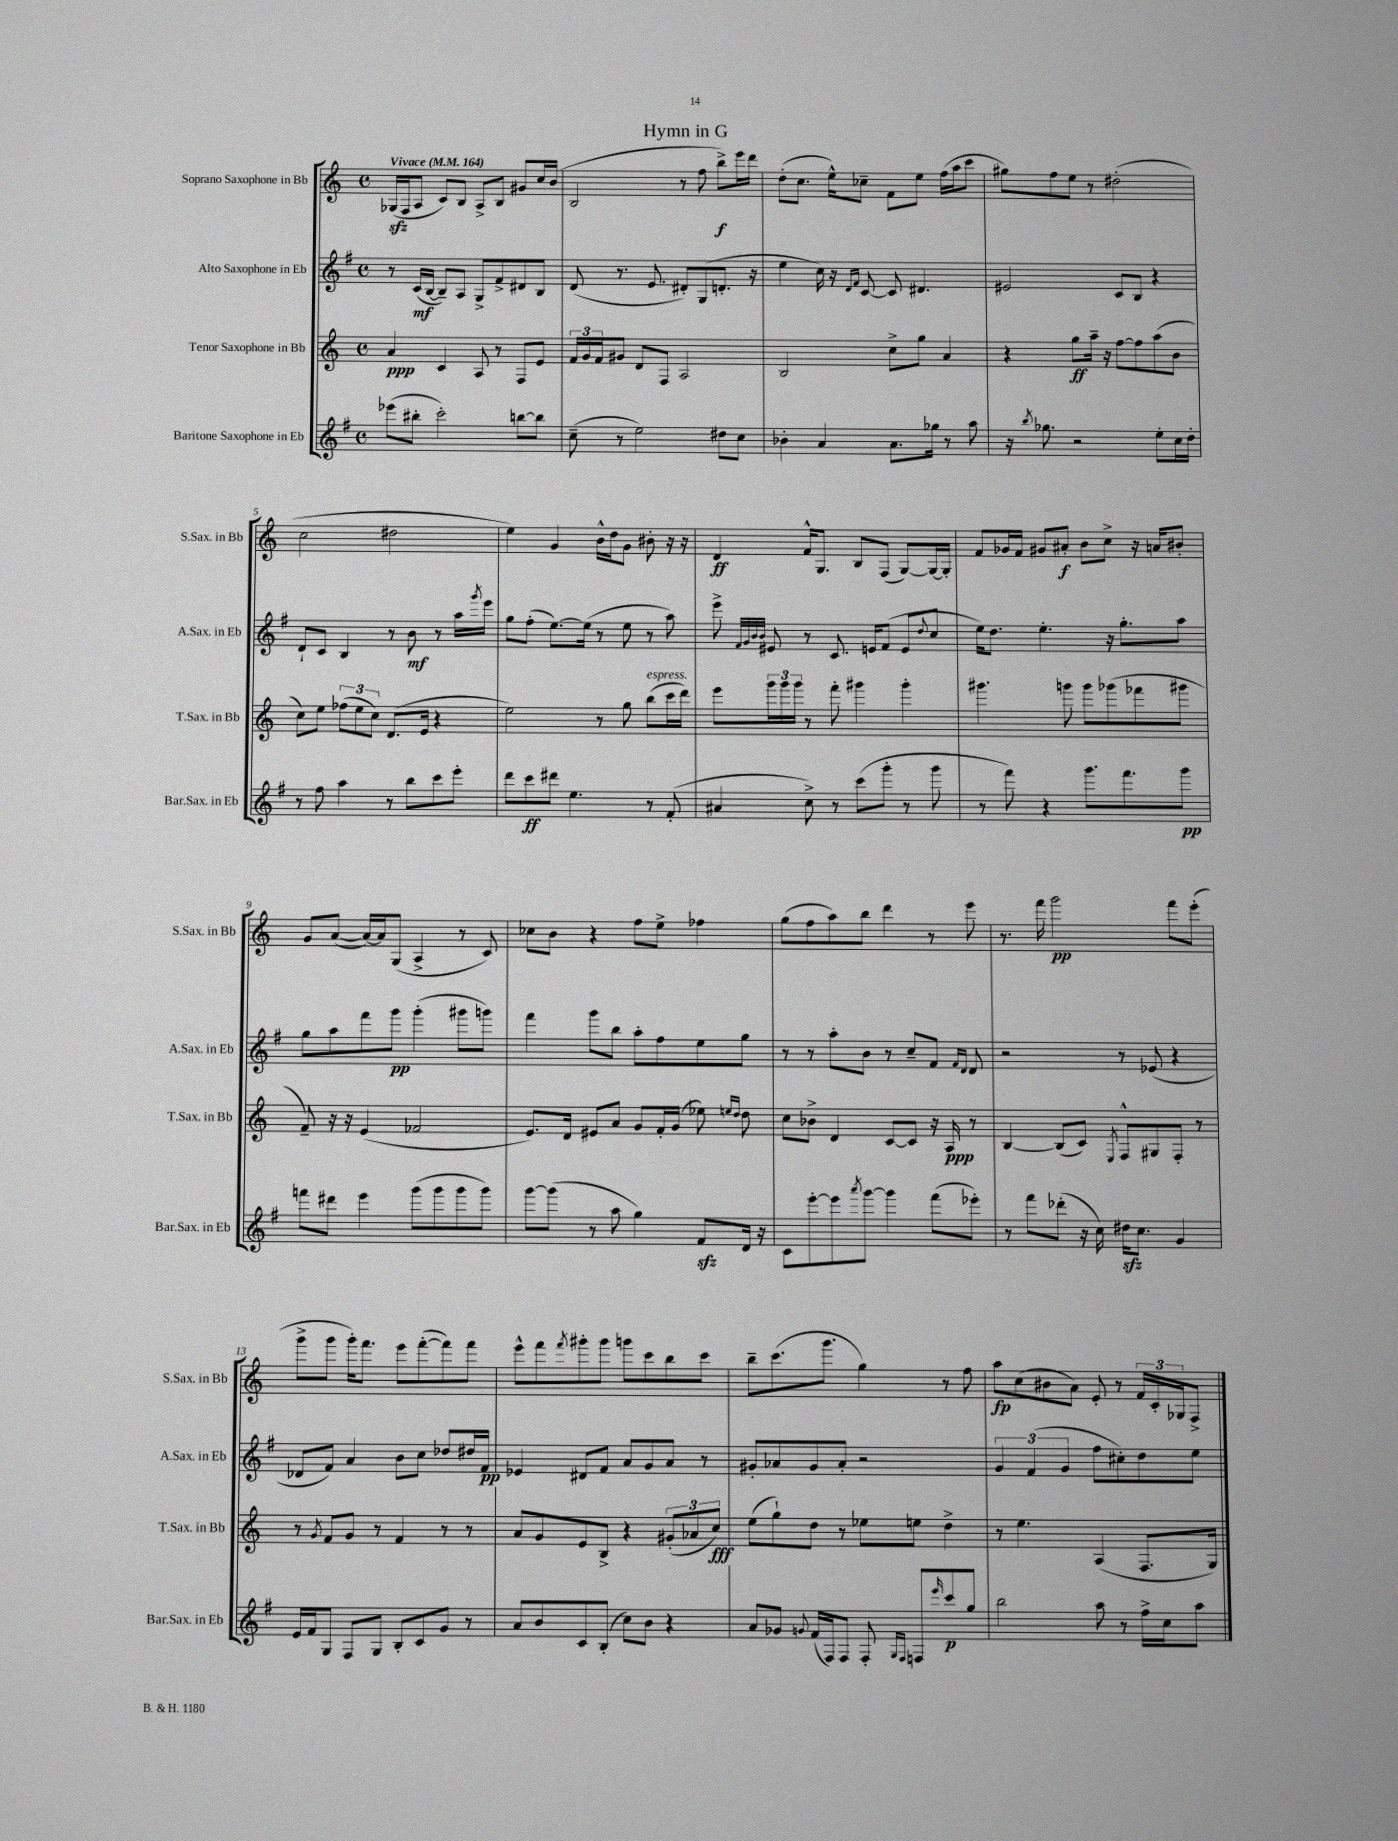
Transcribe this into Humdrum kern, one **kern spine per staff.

**kern	**dynam	**kern	**dynam	**kern	**dynam	**kern	**dynam
*part4	*part4	*part3	*part3	*part2	*part2	*part1	*part1
*staff4	*staff4	*staff3	*staff3	*staff2	*staff2	*staff1	*staff1
*I"Baritone Saxophone in Eb	*	*I"Tenor Saxophone in Bb	*	*I"Alto Saxophone in Eb	*	*I"Soprano Saxophone in Bb	*
*I'Bar.Sax. in Eb	*	*I'T.Sax. in Bb	*	*I'A.Sax. in Eb	*	*I'S.Sax. in Bb	*
*clefG2	*	*clefG2	*	*clefG2	*	*clefG2	*
*k[f#]	*	*k[]	*	*k[f#]	*	*k[]	*
*M4/4	*	*M4/4	*	*M4/4	*	*M4/4	*
*met(c)	*	*met(c)	*	*met(c)	*	*met(c)	*
*MM164	*	*MM164	*	*MM164	*	*MM164	*
=1	=1	=1	=1	=1	=1	=1	=1
!	!	!	!	!	!	!LO:TX:a:B:t=Vivace	!
(8eee-X\L	.	4a/	ppp	8r	.	(16G-Xzz/LL	.
.	.	.	.	.	.	16F/J	.
8bb#X'\J	.	.	.	(16c/LL	mf	8A/J	.
.	.	.	.	[16B/JJ	.	.	.
2ccc'\)	.	4c/	.	8B~/L])	.	8c/L)	.
.	.	.	.	8A/J	.	8B/J	.
.	.	8A/	.	8G^/L	.	8A^/L	.
.	.	8r	.	8f#^/	.	8B/J	.
[8bbn\L	.	8F/L	.	8d#X/	.	8g#X/L	.
8bb\J]	.	8e/J	.	8B/J	.	16cc/L	.
.	.	.	.	.	.	(16b/JJ	.
=2	=2	=2	=2	=2	=2	=2	=2
(8cc~\	.	24f/LL	.	(8d/	.	2B/	.
.	.	24g/	.	.	.	.	.
.	.	24f/J	.	.	.	.	.
8r	.	8g#X/J	.	8.r	.	.	.
2ee\)	.	8d/L	.	.	.	.	.
.	.	.	.	8.e/	.	.	.
.	.	8F/J	.	.	.	.	.
.	.	2A/	.	8d#X'/L)	.	8r	.
.	.	.	.	(8G/	.	8ff\	.
8dd#X\L	.	.	.	8.dn'/J	.	8bb^\L)	f
8cc\J	.	.	.	.	.	16eee\L	.
.	.	.	.	16r	.	16ddd\JJ	.
=3	=3	=3	=3	=3	=3	=3	=3
4b-X'\	.	2B/	.	4ee\	.	(8dd'\L	.
.	.	.	.	.	.	8.cc\J	.
4a/	.	.	.	16cc\)	.	.	.
.	.	.	.	16r	.	16ee^^\KL)	.
.	.	.	.	16qqd/LL	.	.	.
.	.	.	.	16qqf#/JJ	.	.	.
.	.	.	.	[8c/	.	8cc-X~\J	.
8.a\L	.	8cc^\L	.	8c/]	.	8f\L	.
.	.	8gg\J	.	4.d#X/	.	8ee\J	.
16gg-X\Jk	.	.	.	.	.	.	.
8r	.	4a/	.	.	.	(16ff\LL	.
.	.	.	.	.	.	16aa\J	.
8aa\	.	.	.	.	.	8ccc\J	.
=4	=4	=4	=4	=4	=4	=4	=4
16r	.	4r	.	2e#X/	.	8gg#X\L)	.
8qbb/	.	.	.	.	.	.	.
8.gg-X\	.	.	.	.	.	.	.
.	.	.	.	.	.	8ff\	.
2r	.	8gg\L	ff	.	.	8ee\J	.
.	.	16aa~\Jk	.	.	.	8r	.
.	.	16r	.	.	.	.	.
.	.	[8ff\L	.	8c/L	.	(2dd#X'\	.
.	.	8ff\]	.	8B/J	.	.	.
8ee'\L	.	(8aa\	.	4r	.	.	.
16cc\L	.	8b\J	.	.	.	.	.
16dd'\JJ	.	.	.	.	.	.	.
!!LO:LB:g=z
=5	=5	=5	=5	=5	=5	=5	=5
8r	.	8cc\L)	.	8d`/L	.	2cc\	.
8ff#\	.	8ee\J	.	8c/J	.	.	.
4aa\	.	(12ff-X\L	.	4B/	.	.	.
.	.	12ee\	.	.	.	.	.
.	.	12cc\J)	.	.	.	.	.
8r	.	(8.d/L	.	8r	.	2dd#X\	.
8bb\L	.	.	.	8b\	mf	.	.
.	.	16e/Jk	.	.	.	.	.
8ccc\	.	4r	.	8r	.	.	.
8eee'\J	.	.	.	16aa\LL	.	.	.
.	.	.	.	8qggg/	.	.	.
.	.	.	.	16eee\JJ	.	.	.
=6	=6	=6	=6	=6	=6	=6	=6
8ddd\L	.	2ee\)	.	8gg\L	.	4ee\)	.
8ccc\	ff	.	.	(8ff#'\J	.	.	.
8ddd#X\J	.	.	.	[8.ee\L)	.	4g/	.
4.ee\	.	.	.	.	.	.	.
.	.	.	.	(16ee\Jk]	.	.	.
.	.	8r	.	8r	.	16b^^\LL	.
.	.	.	.	.	.	16dd\J	.
.	.	8gg\	.	8ee\	.	8g\J	.
!	!	!LO:TX:a:i:t=espress.	!	!	!	!	!
8r	.	(8bb\L	.	8r	.	8b#X'\	.
(8f#'/	.	16ccc\L	.	8aa\)	.	16r	.
.	.	16ddd\JJ)	.	.	.	16r	.
=7	=7	=7	=7	=7	=7	=7	=7
4a#X/	.	8eee\L	.	8eee^\	.	4d/	ff
.	.	.	.	32qqf#/LLL	.	.	.
.	.	.	.	32qqg/	.	.	.
.	.	.	.	32qqb/	.	.	.
.	.	.	.	32qqb/JJJ	.	.	.
.	.	24ggg\L	.	8e#X/	.	.	.
.	.	24ggg\	.	.	.	.	.
.	.	24ggg\JJ	.	.	.	.	.
8cc^\)	.	8r	.	8r	.	16f^^/KL	.
.	.	.	.	.	.	8.G/J	.
8r	.	8fff'\	.	8.c/	.	.	.
(8ccc\L	.	4ggg#X\	.	.	.	8B/L	.
.	.	.	.	16en/KL	.	.	.
8ggg'\J	.	.	.	(8f#/J	.	(8F/J	.
8r	.	4ggg#'\	.	8e/L	.	[8G/L)	.
.	.	.	.	8qqdd/	.	.	.
8ggg\	.	.	.	8cc/J	.	16G/L_	.
.	.	.	.	.	.	16G'/JJ]	.
=8	=8	=8	=8	=8	=8	=8	=8
8r	.	4.ggg#X\	.	16ee\KL)	.	8f/L	.
.	.	.	.	8.dd\J	.	.	.
8fff#\)	.	.	.	.	.	16g-X/L	.
.	.	.	.	.	.	16f/JJ	.
4r	.	.	.	4.ee'\	.	8g#X/L	.
.	.	8gggn\	.	.	.	8a#X'/J	f
8.ggg\L	.	8ggg\L	.	.	.	8b\L	.
.	.	(8ggg-X\	.	16r	.	8cc^\J	.
8.fff#\	.	.	.	8.gg'\L	.	.	.
.	.	8fff-X\	.	.	.	16r	.
.	.	.	.	.	.	16an/KL	.
8ggg\J	pp	8ggg#X\J	.	8aa\J	.	8b#X'/J	.
!!LO:LB:g=z
=9	=9	=9	=9	=9	=9	=9	=9
8fffn\L	.	8f~/)	.	8gg\L	.	8g/L	.
8ddd#X\J	.	16r	.	8aa\	.	([8a/J	.
.	.	16r	.	.	.	.	.
4eee\	.	(4e/	.	8fff#\	.	16a/LL_)	.
.	.	.	.	.	.	16a/J]	.
.	.	.	.	8ggg\J	pp	(8G/J	.
(8ggg\L	.	2f-X/	.	(4ggg'\	.	4A^/	.
8ggg\	.	.	.	.	.	.	.
8ggg\	.	.	.	8ggg#X\L	.	8r	.
8ggg\J)	.	.	.	8gggn\J)	.	8c/)	.
=10	=10	=10	=10	=10	=10	=10	=10
[8ggg\L	.	8.e/L)	.	4fff#\	.	8cc-X\L	.
(8ggg\J]	.	.	.	.	.	8b\J	.
.	.	16d/Jk	.	.	.	.	.
8r	.	8e#X/L	.	8ggg\L	.	4r	.
8aa\	.	8a/J	.	8bb\J	.	.	.
4gg\)	.	8g/L	.	8aa'\L	.	8ff\L	.
.	.	16f'/L	.	8ff#\	.	8ee^\J	.
.	.	(16g/JJ	.	.	.	.	.
8f#zz/L	.	8ee-X\)	.	8ee\	.	4ff-X\	.
.	.	16qqeen/LL	.	.	.	.	.
.	.	16qqdd/JJ	.	.	.	.	.
16d/Jk	.	8dd\	.	8gg\J	.	.	.
16r	.	.	.	.	.	.	.
=11	=11	=11	=11	=11	=11	=11	=11
8c\L	.	8cc\L	.	8r	.	(8gg\L	.
[8eee'\	.	8b-X^\J	.	8r	.	8ff\	.
8eee\]	.	4d/	.	8aa'\L	.	8aa\)	.
8qaaa/	.	.	.	.	.	.	.
[8ggg\J	.	.	.	8b\J	.	8bb\J	.
4ggg\]	.	[8c/L	.	8r	.	4ddd\	.
.	.	8c/J]	.	8cc~/L	.	.	.
(8fff#\L	.	16r	.	8f#/J	.	8r	.
.	.	16A/	ppp	.	.	.	.
.	.	.	.	16qqf#/LL	.	.	.
.	.	.	.	16qqd/JJ	.	.	.
8eee-X'\J)	.	8r	.	8d/	.	8eee\	.
=12	=12	=12	=12	=12	=12	=12	=12
8r	.	[4B/	.	2r	.	8.r	.
8fff#\L	.	.	.	.	.	.	.
.	.	.	.	.	.	16fff\	.
(8ddd-X'\J	.	(8B/L]	.	.	.	2ggg\	pp
16r	.	8c/J)	.	.	.	.	.
16cc\)	.	.	.	.	.	.	.
.	.	8qE/	.	.	.	.	.
16dd#Xzz\KL	.	8F^^/L	.	8r	.	.	.
8.cc\J	.	.	.	.	.	.	.
.	.	8G#X/	.	(8e-X/	.	.	.
4g/	.	8F'/J	.	4r	.	8fff\L	.
.	.	8r	.	.	.	(8eee'\J	.
!!LO:LB:g=z
=13	=13	=13	=13	=13	=13	=13	=13
16e/LL	.	8r	.	8d-X/L	.	8ggg^\L	.
16f#/J	.	.	.	.	.	.	.
.	.	8qg/	.	.	.	.	.
8G/J	.	8f/L	.	8f#/J)	.	8ggg\J	.
8F#/L	.	8g/J	.	4a/	.	16ggg'\KL)	.
.	.	.	.	.	.	8.fff\J	.
8G/J	.	8r	.	.	.	.	.
8B'/L	.	4f/	.	8b\L	.	8eee\L	.
8c/	.	.	.	8cc\J	.	([8fff'\	.
8g/J	.	8r	.	8dd-X/L	.	8fff\])	.
8r	.	8r	.	16dd#X/L	.	8fff\J	.
.	.	.	.	16f#/JJ	pp	.	.
=14	=14	=14	=14	=14	=14	=14	=14
8a/L	.	8a/L	.	4e-X/	.	8eee^^\L	.
8b/	.	8g/	.	.	.	8fff\	.
.	.	.	.	.	.	8qfff/	.
8c/	.	8e/	.	8d#X/L	.	8ggg#X'\	.
(8B'/J	.	8B^/J	.	8f#/J	.	8ggg#\J	.
8cc\L)	.	4r	.	8a/L	.	8gggn\L	.
8b\J	.	.	.	8g/	.	8ccc\	.
4r	.	(12g#X'/L	.	8a/J	.	8bb\	.
.	.	12a-X/	.	.	.	.	.
.	.	.	.	8r	.	8ccc\J	.
.	.	12cc/J)	fff	.	.	.	.
=15	=15	=15	=15	=15	=15	=15	=15
8a/L	.	(8ee\L	.	8g#X'/L	.	8bb~\L	.
8g-X/J	.	8gg`\)	.	8a-X/	.	(8.ccc\	.
8qqgn/	.	.	.	.	.	.	.
(16f#/LL	.	8dd\J	.	8g#/	.	.	.
16F#/J)	.	.	.	.	.	8.ggg\J	.
8F#/J	.	8r	.	8a-'/J	.	.	.
8F#'/	.	8ee-X\L	.	2r	.	4gg\)	.
16qqG/LL	.	.	.	.	.	.	.
16qqF#/JJ	.	.	.	.	.	.	.
8Fn/L	.	8een\J	.	.	.	.	.
16qqeee/	.	.	.	.	.	.	.
8ccc/	p	4dd^\	.	.	.	8r	.
8gg/J	.	.	.	.	.	8ff\	.
=16	=16	=16	=16	=16	=16	=16	=16
2bb\	.	8r	.	6g/	.	8aa\L	fp
.	.	4.ee\	.	.	.	(8cc\	.
.	.	.	.	(6f#/	.	.	.
.	.	.	.	.	.	8b#X\	.
.	.	.	.	6g/	.	.	.
.	.	.	.	.	.	8a\J)	.
8aa\	.	(4A/	.	8ff#\L	.	8e'/	.
8r	.	.	.	8cc#X'\)	.	8r	.
16ff#^\LL	.	8.F/L	.	8dd\	.	24f/LL	.
.	.	.	.	.	.	24c'/	.
16cc\J	.	.	.	.	.	.	.
.	.	.	.	.	.	24G-X/J	.
8aa\J	.	.	.	8ee\J	.	8F^/J	.
.	.	16G/Jk)	.	.	.	.	.
==	==	==	==	==	==	==	==
*-	*-	*-	*-	*-	*-	*-	*-
